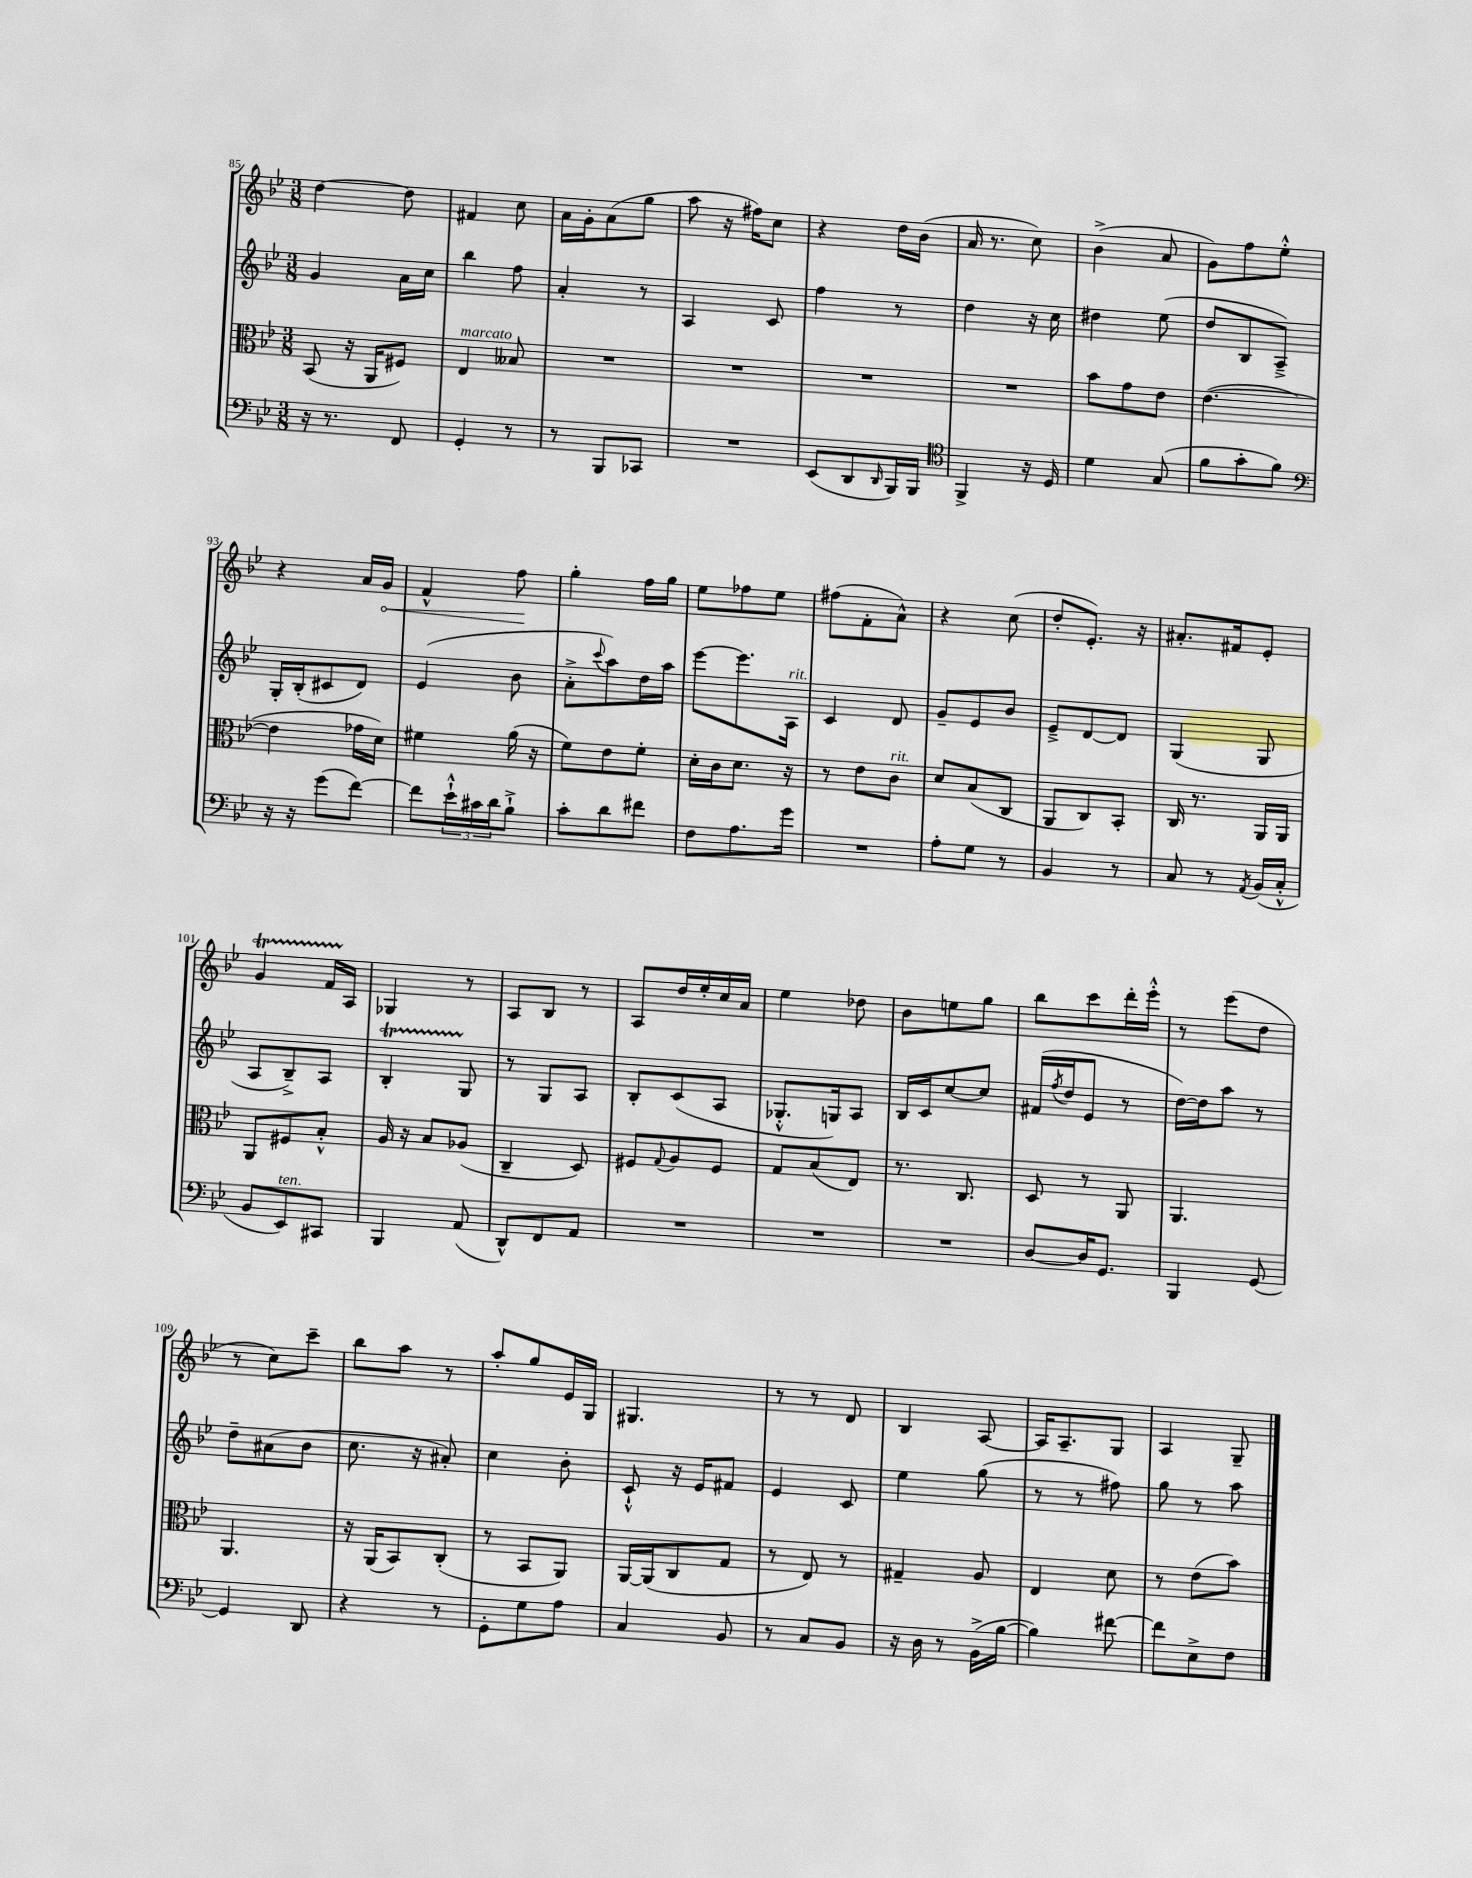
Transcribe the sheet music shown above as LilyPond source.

<<
\new StaffGroup <<
\new Staff = "s0" {
    \clef treble \key bes \major \numericTimeSignature \time 3/8
    d''4~ d''8 |
    fis'4 c''8 |
    a'16 g'16-. a'8( g''8 |
    a''8 r16 fis''16) c''8 |
    r4 d''16 bes'16( |
    a'16 r8. c''8) |
    bes'4->( a'8 |
    g'8) f''8 ees''8-.-^ |
    r4 a'16 \once \override Hairpin.circled-tip = ##t g'16\< |
    f'4-^ f''8\! |
    g''4-. f''16 g''16 |
    ees''8 fes''8 ees''8 |
    fis''8( f'8-. a'8-^) |
    r4 c''8( |
    d''8-. ees'8.-.) r16 |
    ais'8.-. fis'16 ees'8-. |
    g'4\startTrillSpan f'16 a16\stopTrillSpan |
    ges4 r8 |
    a8 bes8 r8 |
    a8 d''16 ees''16-. c''16 a'16 |
    ees''4 des''8 |
    bes'8 e''8 g''8 |
    bes''8 c'''8 d'''16-. ees'''16-.-^ |
    r8 ees'''8( d''8 |
    r8 c''8) c'''8-- |
    bes''8 a''8 r8 |
    a''8-. g''8 ees'16 g16 |
    gis4. |
    r8 r8 d'8 |
    bes4 a8~ |
    a16 a8.-- g8 |
    a4 g8-- \bar "|." |
}
\new Staff = "s1" {
    \clef treble \key bes \major \numericTimeSignature \time 3/8
    g'4 a'16 c''16 |
    bes''4 f''8 |
    a'4-. r8 |
    a4 c'8 |
    f''4 r8 |
    d''4 r16 c''16 |
    dis''4 ees''8( |
    d''8 bes8 a8--->) |
    g16-. bes16-.( cis'8 d'8) |
    ees'4( bes'8 |
    a'8-.-> \appoggiatura { c'''8 } a''8) d''16 a''16 |
    ees'''8~ ees'''8. a16^\markup { \italic "rit." } |
    c'4 d'8 |
    g'8-- ees'8 bes'8 |
    ees'8---> d'8~ d'8 |
    g4( g8 |
    a8 bes8--->) a8 |
    bes4-.\startTrillSpan g8\stopTrillSpan |
    r8 g8 a8 |
    bes8-. c'8( a8 |
    ges8.-.-^ g16) a8 |
    bes16 c'16 c''8~ c''8 |
    fis'16( \acciaccatura { f''8 } d''16 ees'8 r8 |
    d''16~) d''16 a''8 r8 |
    d''8-- ais'8( bes'8 |
    c''8. r16 ais'8-.) |
    c''4 bes'8-. |
    c'8-!-^ r16 ees'16 fis'8 |
    ees'4 c'8 |
    ees''4 g''8( |
    r8 r8 fis''8) |
    g''8 r8 a''8 \bar "|." |
}
\new Staff = "s2" {
    \clef alto \key bes \major \numericTimeSignature \time 3/8
    bes,8( r16 a,16 fis8) |
    ees4^\markup { \italic "marcato" } beses8 |
    R4. |
    R4. |
    R4. |
    R4. |
    bes'8 g'8 ees'8 |
    ees'4.~( |
    ees'4 ges'16 d'16) |
    fis'4 a'16( r16 |
    f'8) ees'8 f'8-. |
    d'16-. c'16 d'8. r16 |
    r8 ees'8 c'8^\markup { \italic "rit." } |
    d'8 bes8( c8 |
    a,8 c8) bes,8-. |
    c16 r8. a,16 a,16 |
    a,8 fis8 bes8-.-^ |
    a16 r16 bes8 aes8( |
    c4-- d8) |
    fis8 \appoggiatura { g8 } a8 fis8 |
    g8 bes8( ees8) |
    r8. c8. |
    d8 r8 a,8 |
    a,4. |
    a,4. |
    r16 a,16( bes,8) c8-.( |
    r8 bes,8 a,8) |
    a,16~ a,16( c8 g8 |
    r8 ees8) r8 |
    gis4-- a8 |
    ees4 d'8 |
    r8 ees'8( bes'8) \bar "|." |
}
\new Staff = "s3" {
    \clef bass \key bes \major \numericTimeSignature \time 3/8
    r16 r8. f,8 |
    g,4-. r8 |
    r8 bes,,8 ces,8 |
    R4. |
    ees,8( d,8 \grace { d,16 } bes,,16) bes,,16 |
    \clef tenor f,4-> r16 d16 |
    d'4 g8( |
    f'8 g'8-. f'8) |
    \clef bass r16 r16 g'8( f'8~) |
    f'8 \tuplet 3/2 { ees'16-!-^ cis'16 d'16 } bes8-!-> |
    c'8-. d'8 fis'8 |
    f8 a8. g'16 |
    R4. |
    a8-. g8 r8 |
    bes,4 r8 |
    c8 r8 \acciaccatura { a,8 } bes,16( c16-.-^ |
    bes,8 ees,8^\markup { \italic "ten." }) cis,8 |
    bes,,4 a,8( |
    d,8-^) f,8 a,8 |
    R4. |
    R4. |
    R4. |
    d8~ d16 g,8. |
    bes,,4 g,8~ |
    g,4 d,8 |
    r4 r8 |
    g,8-. g8 a8 |
    c4 bes,8 |
    r8 c8 bes,8 |
    r16 d16 r8 bes,16->( bes16~ |
    bes4) fis'8~ |
    fis'8 ees8-> f8 \bar "|." |
}
>>
>>
\layout { \context { \Score currentBarNumber = #85 } }
